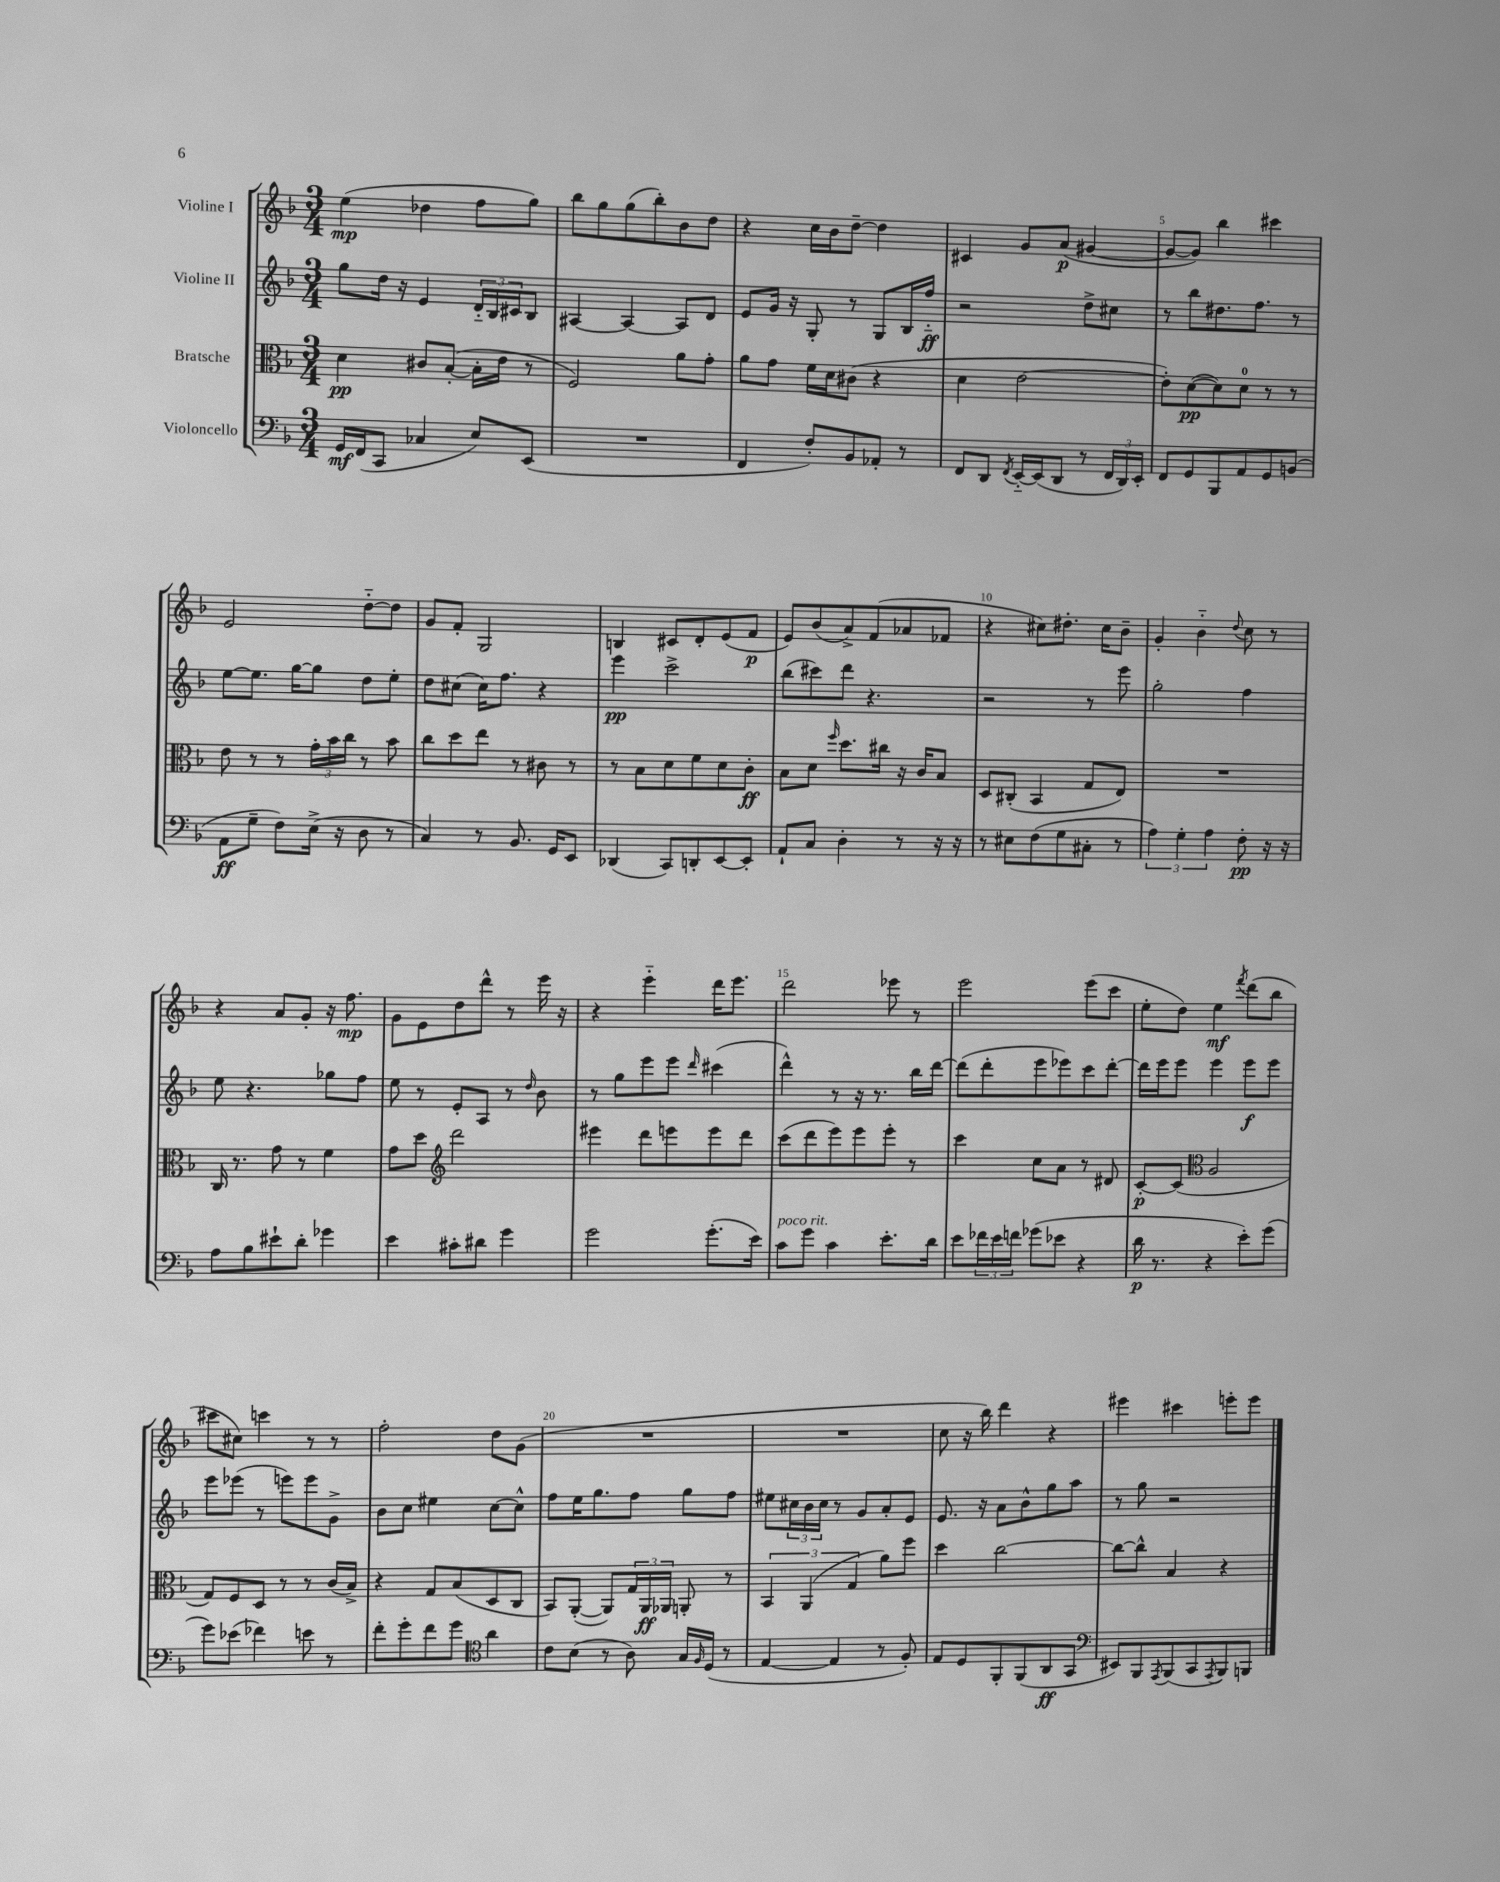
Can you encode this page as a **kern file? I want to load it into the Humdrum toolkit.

**kern	**kern	**kern	**kern
*staff4	*staff3	*staff2	*staff1
*clefF4	*clefC3	*clefG2	*clefG2
*k[b-]	*k[b-]	*k[b-]	*k[b-]
*M3/4	*M3/4	*M3/4	*M3/4
16GG	4d	8gg	(4ee
(16FF	.	.	.
8CC	.	16dd	.
.	.	16r	.
4C-	8c#	4e	4dd-
.	([8B-'	.	.
8E)	16B-']	24d'~	8ff
.	.	24B-	.
.	16e	.	.
.	.	24c#	.
(8EE	8r	8B-	8gg)
=	=	=	=
2.r	2F)	[4A#	8bb-
.	.	.	8gg
.	.	4A#_	(8gg
.	.	.	8bb-')
.	8a	8A#]	8b-
.	8g'	8d	8dd
=	=	=	=
4FF	8a	8e	4r
.	8g	16g	.
.	.	16r	.
8F')	16f	8G'	16cc
.	16d	.	16b-
8BB-	(8c#	8r	[8dd~
8AA-'	4r	8G	4dd]
8r	.	16B-	.
.	.	16ff'~	.
=	=	=	=
8FF	4d	2r	4c#
8DD	.	.	.
8qFF	.	.	.
[16EE'~	[2e	.	8g
(16EE]	.	.	.
8DD	.	.	(8a
8r	.	8dd^	[4g#
24FF	.	8cc#	.
24DD)	.	.	.
24EE'	.	.	.
=	=	=	=
8FF	8e'])	8r	8g#_
8GG	([8d	8bb-	8g#])
8BBB-	8d])	8.dd#	4bb-
8AA	8d	.	.
.	.	8.ff	.
8GG	8r	.	4ccc#
(8BB	8r	8r	.
=	=	=	=
8AA	8e	[8ee	2e
8G~	8r	8.ee]	.
8F)	8r	.	.
.	.	[16gg	.
(16E^	24g'	8gg]	.
.	24b-	.	.
16r	.	.	.
.	24cc	.	.
8D	8r	8dd	[8dd'~
8r	8b-	8ee'	8dd]
=	=	=	=
4C)	8cc	8dd	8g
.	8dd	(8cc#	8f'
8r	8ee	16cc#)	2G
.	.	8.ff	.
8.BB-	8r	.	.
.	8c#	4r	.
16GG	.	.	.
8EE	8r	.	.
=	=	=	=
(4DD-	8r	4eee	4B
.	8B-	.	.
8CC)	8d	2ccc^	8c#
8DD'	8f	.	8d'
[8EE	8d	.	(8e
8EE']	8c'	.	8f
=	=	=	=
8AA`	8B-	(8bb-	8e)
8C	8d	8ccc#)	(8b-
.	16qqff	.	.
4D'	8.dd	8ddd	8a^)
.	.	4.r	(8f
.	16cc#	.	.
8r	16r	.	8a-
.	16c	.	.
16r	8B-	.	8f-
16r	.	.	.
=	=	=	=
8r	8D	2r	4r
8E#	(8C#'	.	.
(8F	4BB-	.	8cc#)
8G	.	.	8.dd#'
8C#'	8G	8r	.
.	.	.	16cc#
8r	8E)	8eee	8b-~
=	=	=	=
6A)	2.r	2gg'	4g'
6G'	.	.	.
.	.	.	4b-'~
6A	.	.	.
.	.	.	8qqdd
8F'	.	4ff	8cc
16r	.	.	8r
16r	.	.	.
=	=	=	=
8A	16C	8ee	4r
.	8.r	.	.
8B-	.	4.r	.
8e#`	8g	.	8a
8d'	8r	.	8g'
4g-	4f	8gg-	16r
.	.	.	8.ff
.	.	8ff	.
=	=	=	=
4e	8g	8ee	8g
.	8dd	8r	8e
*	*clefG2	*	*
8c#'	2ddd	8e'	8dd
8d#	.	8A	8ddd^^
4g	.	8r	8r
.	.	16qqdd	.
.	.	8b-	16eee
.	.	.	16r
=	=	=	=
2g	4eee#	8r	4r
.	.	8gg	.
.	8ddd	8eee	4eee'~
.	8eee	8eee	.
.	.	16qqddd	.
(8.g'	8eee	(4ccc#	16ddd
.	.	.	8.eee
.	8ddd	.	.
16e)	.	.	.
=	=	=	=
8c	(8ccc	4ddd^^)	2ddd
8g	8ddd	.	.
4c	8eee)	8r	.
.	8eee	16r	.
.	.	8.r	.
8.e'	8eee'	.	8eee-
.	8r	16bb-	8r
16d	.	[16ddd	.
=	=	=	=
8e	4ccc	(8ddd]	2eee
24f-	.	8ddd'	.
24e	.	.	.
24f	.	.	.
(8g-	8cc	8eee	.
8e-	8a	8eee-)	.
4r	8r	8ccc	(8eee
.	8d#	[8ddd'	8ccc
=	=	=	=
16d	[8c'	16ddd]	8ee'
8.r	.	16eee	.
.	(8c]	8eee	8dd)
*	*clefC3	*	*
4r	2A	4eee	4ee
.	.	.	8qfff
8e')	.	8eee	(8ddd
(8g	.	8eee	8bb-
=	=	=	=
8g)	8G)	8eee	8ccc#
(8e-	8F	(8eee-	8cc#)
4f-)	8D	8r	4ccc
.	8r	8eee)	.
8e	8r	8eee	8r
8r	(16c	8g^	8r
.	16B-^)	.	.
=	=	=	=
8f'	4r	8b-	2ff'
8g'	.	8cc	.
8f	8G	4ee#	.
8g	(8B-	.	.
*clefC4	*	*	*
4a	8D	[8cc	8dd
.	8C	8cc^^]	(8g
=	=	=	=
8c	8BB-)	8ff	2.r
(8B-	([8AA'	16ee	.
.	.	8.gg	.
8r	8AA])	.	.
8A)	24G	8ff	.
.	24AA	.	.
.	24AA-	.	.
16G	8AA'	8gg	.
16qqF	.	.	.
(16D	.	.	.
8r	8r	8ff	.
=	=	=	=
[4E	6BB-	8ee#	2.r
.	.	24cc#	.
.	(6AA	24b-	.
.	.	24cc#	.
4E]	.	8r	.
.	6G	.	.
.	.	8g	.
8r	8a)	8a'	.
8F')	8ff	8e	.
=	=	=	=
8E	4dd	8.e	8cc
8D	.	.	16r
.	.	16r	16bb-)
8FF'	[2cc	8a	4ddd
(8FF	.	8b-^^	.
8AA	.	8gg	4r
8GG	.	8aa	.
=	=	=	=
*clefF4	*	*	*
8EE#)	8cc_	8r	4eee#
8BBB-	8cc^^]	8gg	.
8qAAA	.	.	.
(8BBB-	4B-	2r	4ccc#
8CC	.	.	.
8qAAA	.	.	.
8BBB-)	4r	.	8eee'
8BBB	.	.	8eee
==	==	==	==
*-	*-	*-	*-
